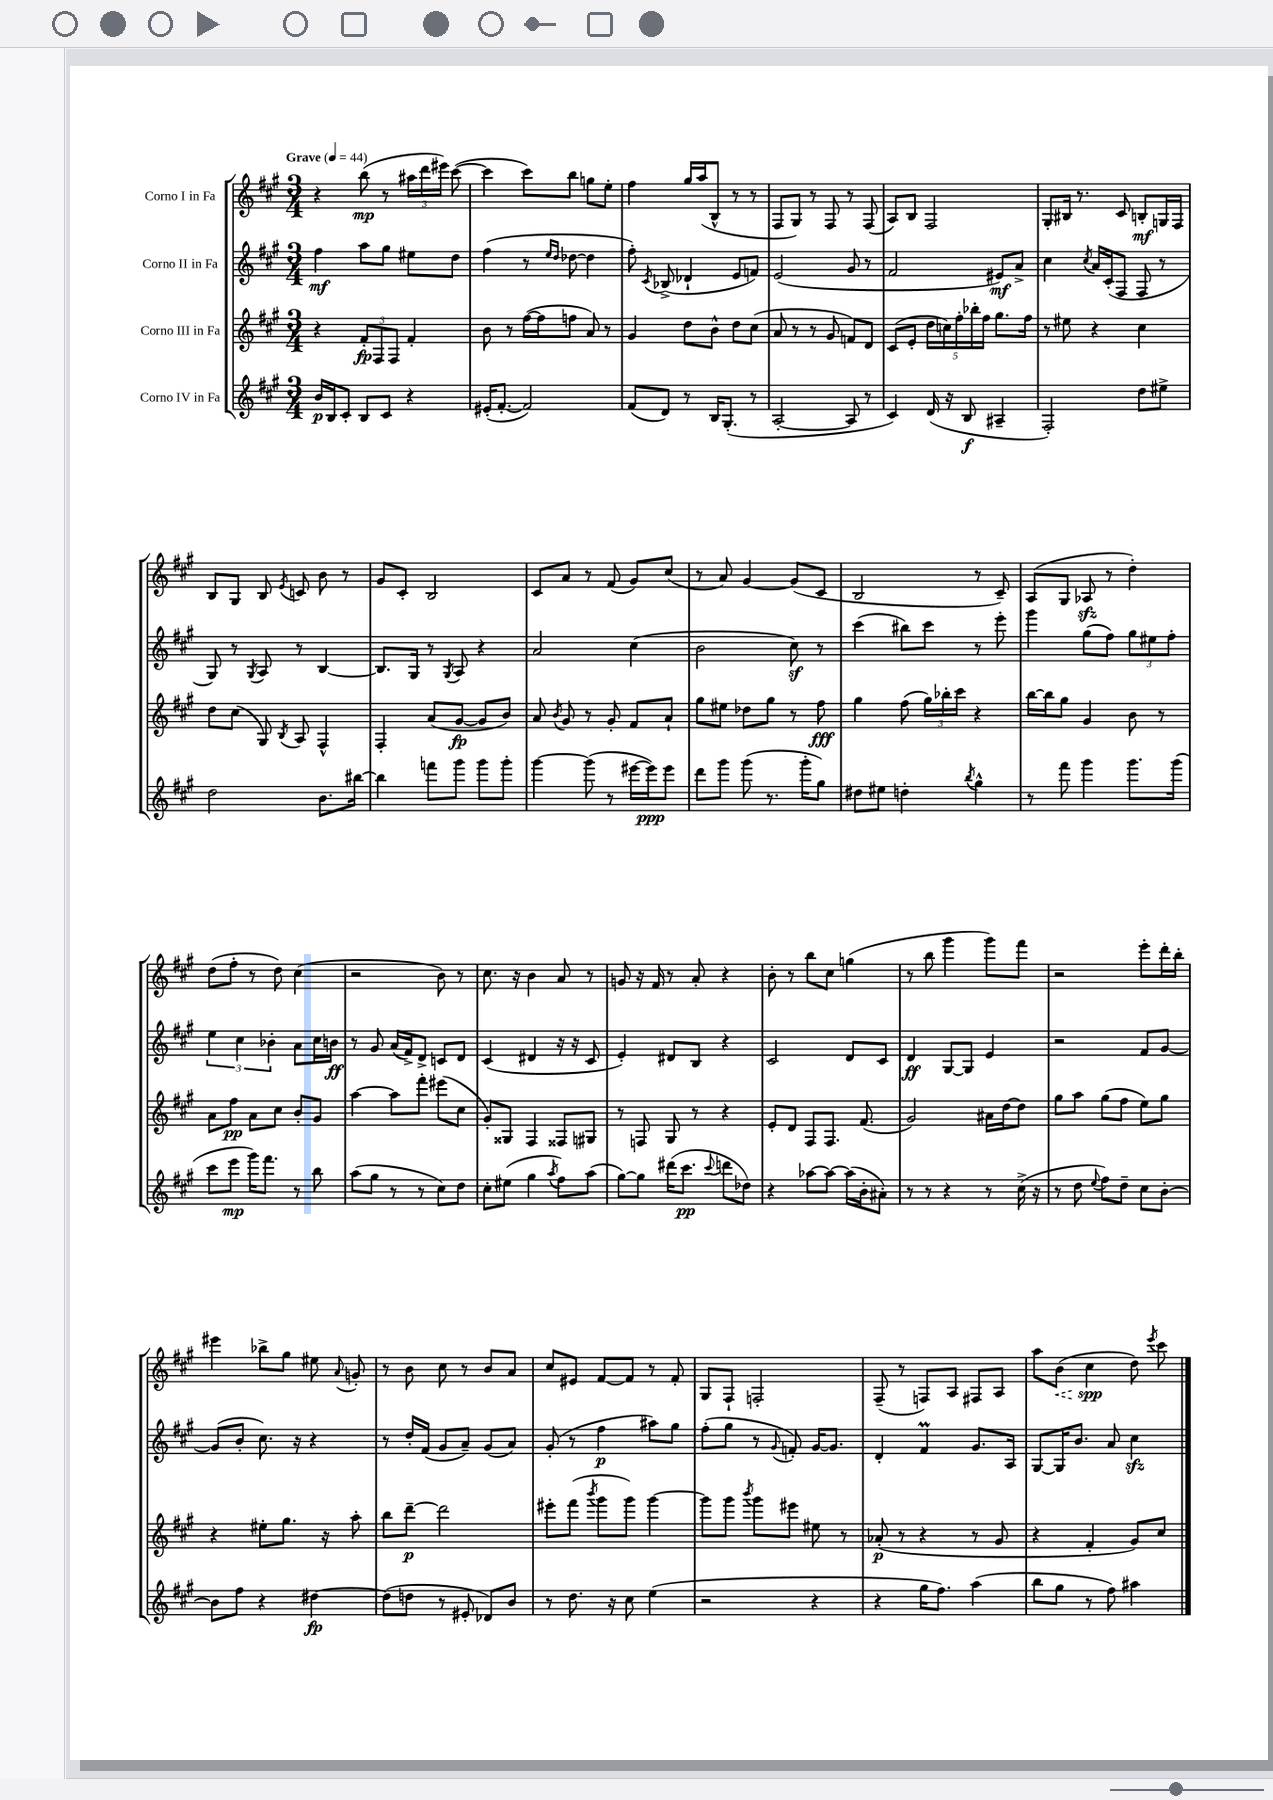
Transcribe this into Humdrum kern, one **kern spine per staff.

**kern	**dynam	**kern	**dynam	**kern	**dynam	**kern	**dynam
*part4	*part4	*part3	*part3	*part2	*part2	*part1	*part1
*staff4	*staff4	*staff3	*staff3	*staff2	*staff2	*staff1	*staff1
*I"Corno IV in Fa	*	*I"Corno III in Fa	*	*I"Corno II in Fa	*	*I"Corno I in Fa	*
*clefG2	*	*clefG2	*	*clefG2	*	*clefG2	*
*k[f#c#g#]	*	*k[f#c#g#]	*	*k[f#c#g#]	*	*k[f#c#g#]	*
*M3/4	*	*M3/4	*	*M3/4	*	*M3/4	*
*MM44	*	*MM44	*	*MM44	*	*MM44	*
=1	=1	=1	=1	=1	=1	=1	=1
!	!	!	!	!	!	!LO:TX:a:B:t=Grave	!
16b/LL	p	4r	.	4ff#\	mf	4r	.
16B/J	.	.	.	.	.	.	.
8c#'/J	.	.	.	.	.	.	.
8B/L	.	12f#'/L	fp	8aa\L	.	(8bb\	mp
.	.	12F#/	.	.	.	.	.
8c#/J	.	.	.	8gg#\J	.	8r	.
.	.	12F#/J	.	.	.	.	.
4r	.	4f#'/	.	8ee#X\L	.	24aa#X\LL	.
.	.	.	.	.	.	24ddd\	.
.	.	.	.	.	.	24eee#X\JJ)	.
.	.	.	.	8dd\J	.	([8ccc#\	.
=2	=2	=2	=2	=2	=2	=2	=2
(16e#X'/KL	.	8b\	.	(4ff#\	.	4ccc#\]	.
[8.f#'/J	.	.	.	.	.	.	.
.	.	8r	.	.	.	.	.
2f#/])	.	([16ff#\LL	.	8r	.	8ccc#\L)	.
.	.	16ff#\J]	.	.	.	.	.
.	.	.	.	16qqee/LL	.	.	.
.	.	.	.	16qqdd/JJ	.	.	.
.	.	8ffn\J	.	[8dd-X\	.	8bb\J	.
.	.	8a/)	.	4dd-\]	.	8ggn\L	.
.	.	8r	.	.	.	8ee'\J	.
=3	=3	=3	=3	=3	=3	=3	=3
(8f#/L	.	4g#/	.	8ff#'\)	.	4ff#\	.
.	.	.	.	8qc#/	.	.	.
8d/J)	.	.	.	(8B-X^/	.	.	.
8r	.	8dd\L	.	4d-X`/	.	16gg#/LL	.
.	.	.	.	.	.	(16aa/J	.
16B/KL	.	8b^^\J	.	.	.	8B^^/J	.
(8.G#'/J	.	.	.	.	.	.	.
.	.	8dd\L	.	8e/L	.	8r	.
8r	.	(8cc#\J	.	8fn/J)	.	8r	.
=4	=4	=4	=4	=4	=4	=4	=4
[2A'/	.	8a/	.	(2e/	.	8F#/L	.
.	.	8r	.	.	.	8G#/J)	.
.	.	8r	.	.	.	8r	.
.	.	8g#/	.	.	.	8F#/	.
8A/]	.	8fn/L)	.	8g#/	.	8r	.
8r	.	8d/J	.	8r	.	(8F#/	.
=5	=5	=5	=5	=5	=5	=5	=5
4c#/)	.	(8c#/L	.	2f#/	.	8A/L)	.
.	.	8e'/J	.	.	.	8B/J	.
(16d/	.	20dd\LL	.	.	.	2F#/	.
.	.	20ccn\)	.	.	.	.	.
16r	.	.	.	.	.	.	.
.	.	20ff#'\	.	.	.	.	.
8B/	f	.	.	.	.	.	.
.	.	20bb-X'\	.	.	.	.	.
.	.	20ff#\JJ	.	.	.	.	.
4A#X~/	.	8.gg#\L	.	8e#X/L)	mf	.	.
.	.	.	.	8a^/J	.	.	.
.	.	16ff#\Jk	.	.	.	.	.
=6	=6	=6	=6	=6	=6	=6	=6
2F#'/)	.	8r	.	4cc#\	.	8G#'/L	.
.	.	8ee#X\	.	.	.	16B#X/Jk	.
.	.	.	.	.	.	8.r	.
.	.	.	.	8qcc#/	.	.	.
.	.	4r	.	16a/LL	.	.	.
.	.	.	.	(16c#'/J	.	.	.
.	.	.	.	8F#/J	.	8c#/	.
8dd\L	.	4cc#\	.	8F#/	.	8Bn'/L	mf
8ee#X^\J	.	.	.	8r	.	16Gn/L	.
.	.	.	.	.	.	16F#/JJ	.
!!LO:LB:g=z
=7	=7	=7	=7	=7	=7	=7	=7
2dd\	.	8dd\L	.	8G#/)	.	8B/L	.
.	.	(8cc#\J	.	8r	.	8G#/J	.
.	.	.	.	8qG#/	.	.	.
.	.	8G#/)	.	8A/	.	8B/	.
.	.	8qB/	.	.	.	8qe/	.
.	.	8A/	.	8r	.	8cn/	.
8.b\L	.	4F#^^/	.	[4B/	.	8b\	.
.	.	.	.	.	.	8r	.
[16bb#X\Jk	.	.	.	.	.	.	.
=8	=8	=8	=8	=8	=8	=8	=8
4bb#\]	.	4F#'/	.	8.B/L]	.	8g#/L	.
.	.	.	.	.	.	8c#'/J	.
.	.	.	.	16G#/Jk	.	.	.
8fffn\L	.	(8a/L	.	8r	.	2B/	.
.	.	.	.	8qG#/	.	.	.
8ggg#\J	.	[8g#/J	fp	8A/	.	.	.
8ggg#\L	.	8g#/L]	.	4r	.	.	.
8ggg#'\J	.	8b/J)	.	.	.	.	.
=9	=9	=9	=9	=9	=9	=9	=9
[4ggg#\	.	8a/	.	2a/	.	8c#/L	.
.	.	8qb/	.	.	.	.	.
.	.	8g#/	.	.	.	8a/J	.
(8ggg#\]	.	8r	.	.	.	8r	.
8r	.	8g#'/	.	.	.	(8f#/	.
[16eee#X\LL	.	8f#/L	.	(4cc#\	.	8g#/L)	.
16eee#\J])	ppp	.	.	.	.	.	.
8eee#\J	.	8a`/J	.	.	.	(8cc#/J	.
=10	=10	=10	=10	=10	=10	=10	=10
8ddd\L	.	8gg#\L	.	2b\	.	8r	.
8ggg#\J	.	8ee#X\J	.	.	.	8a/)	.
(8ggg#\	.	8dd-X\L	.	.	.	[4g#/	.
8.r	.	8gg#\J	.	.	.	.	.
.	.	8r	.	8cc#z\)	.	(8g#/L]	.
16ggg#'\KL	.	.	.	.	.	.	.
8gg#\J)	.	8ff#\	fff	8r	.	8c#/J	.
=11	=11	=11	=11	=11	=11	=11	=11
8dd#X\L	.	4gg#\	.	(4ccc#\	.	2B/	.
8ee#X\J	.	.	.	.	.	.	.
4ddn'\	.	(8ff#\	.	8bb#X\L)	.	.	.
.	.	24gg#\LL)	.	8ccc#\J	.	.	.
.	.	24bb-X'\	.	.	.	.	.
.	.	24ccc#\JJ	.	.	.	.	.
8qbb/	.	.	.	.	.	.	.
4gg#^^\	.	4r	.	8r	.	8r	.
.	.	.	.	8eee'\	.	8c#~/)	.
=12	=12	=12	=12	=12	=12	=12	=12
8r	.	[16bb\LL	.	4ggg#\	.	(8A/L	.
.	.	16bb\J]	.	.	.	.	.
8fff#\	.	8gg#\J	.	.	.	8G#/J	.
4ggg#\	.	4g#/	.	(8gg#\L	.	8A-Xzz/	.
.	.	.	.	8ff#\J)	.	8r	.
8.ggg#\L	.	8b\	.	12gg#\L	.	4dd'\)	.
.	.	.	.	12ee#X\	.	.	.
.	.	8r	.	.	.	.	.
.	.	.	.	12ff#'\J	.	.	.
(16ggg#\Jk	.	.	.	.	.	.	.
!!LO:LB:g=z
=13	=13	=13	=13	=13	=13	=13	=13
8ccc#\L	.	8a\L	.	6ee\	.	(8dd\L	.
8eee\J	mp	8ff#\J	pp	.	.	8ff#'\J	.
.	.	.	.	6cc#\	.	.	.
16ggg#\KL)	.	8a\L	.	.	.	8r	.
8.fff#\J	.	.	.	.	.	.	.
.	.	.	.	6b-X'\	.	.	.
.	.	8cc#\J	.	.	.	8dd\)	.
8r	.	8b'/L	.	8a\L	.	(4cc#\	.
8bb\	.	8g#/J	.	16cc#\L	.	.	.
.	.	.	.	16bn\JJ	ff	.	.
=14	=14	=14	=14	=14	=14	=14	=14
(8aa\L	.	[4aa\	.	8r	.	2r	.
8gg#\J	.	.	.	8g#/	.	.	.
8r	.	8aa\L]	.	(16a/LL	.	.	.
.	.	.	.	16f#^/J)	.	.	.
8r	.	8fff#'\J	.	8d^/J	.	.	.
8cc#\L)	.	(8eee#X\L	.	8cn/L	.	8b\)	.
8dd\J	.	8cc#\J	.	8d/J	.	8r	.
=15	=15	=15	=15	=15	=15	=15	=15
8cc#'\L	.	8g#'/L)	.	(4c#/	.	8.cc#\	.
(8ee#X\J	.	8G##X/J	.	.	.	.	.
.	.	.	.	.	.	16r	.
4gg#\	.	4F#/	.	4d#X/	.	4b\	.
8qaa/	.	.	.	.	.	.	.
8ff#\L)	.	8F##X/L	.	16r	.	8a/	.
.	.	.	.	16r	.	.	.
(8aa\J	.	8G#X/J	.	8c#/	.	8r	.
=16	=16	=16	=16	=16	=16	=16	=16
[8gg#\L)	.	8r	.	4e'/)	.	8gn/	.
8gg#\J]	.	8Fn/	.	.	.	16r	.
.	.	.	.	.	.	16f#/	.
(16ddd#X\KL	.	8G#/	.	8d#X/L	.	8r	.
8.ccc#\J	pp	.	.	.	.	.	.
.	.	8r	.	8B/J	.	8a'/	.
8qqccc#/	.	.	.	.	.	.	.
8dddn\L	.	4r	.	4r	.	4r	.
8dd-X\J)	.	.	.	.	.	.	.
=17	=17	=17	=17	=17	=17	=17	=17
4r	.	8e'/L	.	2c#/	.	8b'\	.
.	.	8d/J	.	.	.	8r	.
[8aa-X\L	.	8F#/L	.	.	.	8bb\L	.
8aa-\J_	.	8.F#/J	.	.	.	8cc#\J	.
(16aa-\LL]	.	.	.	8d/L	.	(4ggn\	.
16b'\J	.	(8.f#/	.	.	.	.	.
8a#X'\J)	.	.	.	8c#/J	.	.	.
=18	=18	=18	=18	=18	=18	=18	=18
8r	.	2g#/)	.	4d/	ff	8r	.
8r	.	.	.	.	.	8bb\	.
4r	.	.	.	[8G#/L	.	4ggg#\	.
.	.	.	.	8G#/J]	.	.	.
8r	.	16a#X\LL	.	4e/	.	8ggg#\L)	.
.	.	[16dd\J	.	.	.	.	.
(16cc#^\	.	8dd\J]	.	.	.	8fff#\J	.
16r	.	.	.	.	.	.	.
=19	=19	=19	=19	=19	=19	=19	=19
8r	.	8gg#\L	.	2r	.	2r	.
8dd\	.	8aa\J	.	.	.	.	.
8qqee/	.	.	.	.	.	.	.
8ff#\L)	.	(8gg#\L	.	.	.	.	.
8dd~\J	.	8ff#\J	.	.	.	.	.
8cc#\L	.	8ee\L)	.	8f#/L	.	8eee'\L	.
[8b'\J	.	8gg#\J	.	[8g#/J	.	16ddd'\L	.
.	.	.	.	.	.	16bb'\JJ	.
!!LO:LB:g=z
=20	=20	=20	=20	=20	=20	=20	=20
8b\L]	.	4r	.	(8g#/L]	.	4eee#X\	.
8ff#\J	.	.	.	8b'/J	.	.	.
4r	.	8ee#X'\L	.	8.cc#\)	.	8bb-X^\L	.
.	.	8.gg#\J	.	.	.	8gg#\J	.
.	.	.	.	16r	.	.	.
[4dd#X\	fp	.	.	4r	.	8ee#X\	.
.	.	16r	.	.	.	.	.
.	.	.	.	.	.	8qqa/	.
.	.	8aa'\	.	.	.	8gn'/	.
=21	=21	=21	=21	=21	=21	=21	=21
(8dd#\L]	.	8bb\L	.	8r	.	8r	.
8ddn\J	.	[8ddd~\J	p	16dd'/LL	.	8b\	.
.	.	.	.	(16f#/JJ	.	.	.
8r	.	2ddd\]	.	8g#/L	.	8cc#\	.
8e#X'/	.	.	.	8a~/J)	.	8r	.
8d-X/L)	.	.	.	(8g#/L	.	8b/L	.
8b/J	.	.	.	8a/J)	.	8a/J	.
=22	=22	=22	=22	=22	=22	=22	=22
8r	.	8eee#X'\L	.	(8g#'/	.	8cc#/L	.
8.dd\	.	(8fff#\J	.	8r	.	8e#X/J	.
.	.	8qbbb/	.	.	.	.	.
.	.	8ggg#\L	.	4ff#\	p	[8f#/L	.
16r	.	.	.	.	.	.	.
8cc#\	.	8ggg#\J)	.	.	.	8f#/J]	.
(4ee\	.	[4ggg#\	.	8aa#X\L)	.	8r	.
.	.	.	.	8gg#\J	.	8f#'/	.
=23	=23	=23	=23	=23	=23	=23	=23
2r	.	8ggg#\L]	.	(8ff#'\L	.	8G#/L	.
.	.	8ggg#\J	.	8gg#\J	.	8F#`/J	.
.	.	8qbbb/	.	.	.	.	.
.	.	8ggg#\L	.	8r	.	2Fn'/	.
.	.	.	.	8qqg#/	.	.	.
.	.	8eee#X\J	.	8fn'/)	.	.	.
4r	.	8ee#X\	.	[16g#/KL	.	.	.
.	.	.	.	8.g#/J]	.	.	.
.	.	8r	.	.	.	.	.
=24	=24	=24	=24	=24	=24	=24	=24
4r	.	(8a-X'/	p	4d'/	.	(8F#~/	.
.	.	8r	.	.	.	8r	.
16gg#\KL	.	4r	.	4f#M/	.	8Fn/L)	.
8.ff#\J)	.	.	.	.	.	.	.
.	.	.	.	.	.	8A/J	.
(4aa\	.	8r	.	8.g#/L	.	8F#X/L	.
.	.	8g#/	.	.	.	8A/J	.
.	.	.	.	16A/Jk	.	.	.
=25	=25	=25	=25	=25	=25	=25	=25
8bb\L	.	4r	.	[8G#/L	.	8aa\L	.
!	!	!	!	!	!	!	!LO:HP:b
8gg#\J	.	.	.	16G#/K]	.	(8b\J	<
.	.	.	.	8.b/J	.	.	.
8r	.	4f#'/	.	.	.	4cc#\	spp
8ff#\)	.	.	.	8a/	.	.	.
4aa#X\	.	8g#/L)	.	4cc#zz\	.	8dd\)	[
.	.	.	.	.	.	8qeee/	.
.	.	8cc#/J	.	.	.	8ccc#\	.
==	==	==	==	==	==	==	==
*-	*-	*-	*-	*-	*-	*-	*-
